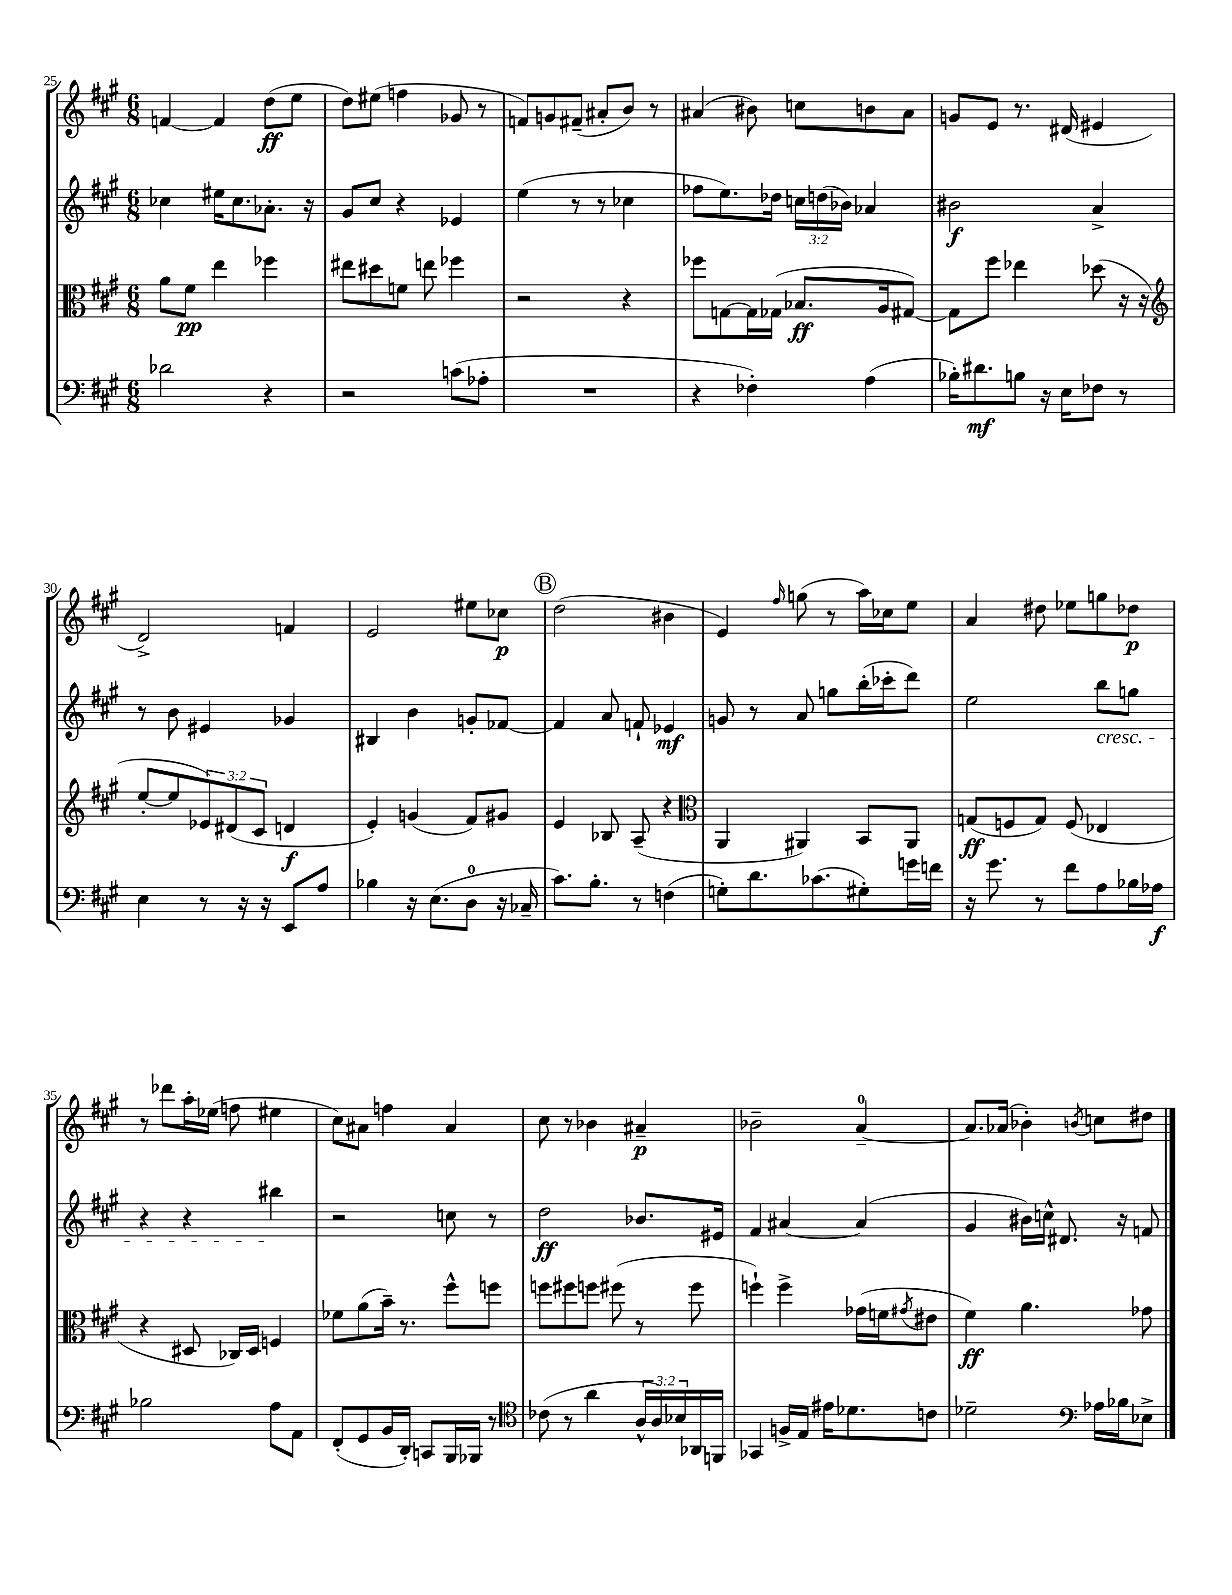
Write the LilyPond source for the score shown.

<<
\new StaffGroup <<
\new Staff = "s0" {
    \clef treble \key a \major \numericTimeSignature \time 6/8
    f'4~ f'4 d''8\ff( e''8 |
    d''8) eis''8( f''4 ges'8 r8 |
    f'8) g'8 fis'8--( ais'8-. b'8) r8 |
    ais'4( bis'8) c''8 b'8 ais'8 |
    g'8 e'8 r8. dis'16( eis'4 |
    d'2->) f'4 |
    e'2 eis''8 ces''8\p |
    \mark \markup { \circle "B" } d''2( bis'4 |
    e'4) \grace { fis''16 } g''8( r8 a''16) ces''16 e''8 |
    a'4 dis''8 ees''8 g''8 des''8\p |
    r8 des'''8 a''16-. ees''16( f''8 eis''4 |
    cis''8) ais'8 f''4 ais'4 |
    cis''8 r8 bes'4 ais'4--\p |
    bes'2-- a'4-0~-- |
    a'8. aes'16( bes'4-.) \acciaccatura { b'8 } c''8 dis''8 \bar "|." |
}
\new Staff = "s1" {
    \clef treble \key a \major \numericTimeSignature \time 6/8 \override Staff.TupletNumber.text = #tuplet-number::calc-fraction-text
    ces''4 eis''16 ces''8. aes'8.-. r16 |
    gis'8 cis''8 r4 ees'4 |
    e''4( r8 r8 ces''4 |
    fes''8 e''8.) des''16 \tuplet 3/2 { c''16 d''16( bes'16) } aes'4 |
    bis'2\f a'4-> |
    r8 b'8 eis'4 ges'4 |
    bis4 b'4 g'8-. fes'8~ |
    \mark \markup { \circle "B" } fes'4 a'8 f'8-! ees'4\mf |
    g'8 r8 a'8 g''8 b''16-.( ces'''16-. d'''8) |
    e''2 b''8\cresc g''8 |
    r4 r4 bis''4\! |
    r2 c''8 r8 |
    d''2\ff bes'8. eis'16 |
    fis'4 ais'4~ ais'4( |
    gis'4 bis'16) c''16-^ dis'8. r16 f'8 \bar "|." |
}
\new Staff = "s2" {
    \clef alto \key a \major \numericTimeSignature \time 6/8 \override Staff.TupletNumber.text = #tuplet-number::calc-fraction-text
    a'8 fis'8\pp e''4 fes''4 |
    eis''8 dis''8 f'8 e''8 fes''4 |
    r2 r4 |
    fes''8 g8~ g16 ges16( bes8.\ff a16 gis8~) |
    gis8 fis''8 ees''4 des''8( r16 r16 |
    \clef treble e''8~-. e''8 \tuplet 3/2 { ees'8) dis'8( cis'8 } d'4\f |
    e'4-.) g'4( fis'8) gis'8 |
    \mark \markup { \circle "B" } e'4 bes8 a8--( r4 |
    \clef alto a,4 ais,4) b,8 ais,8 |
    g8\ff( f8 g8) f8( ees4 |
    r4 dis8 ces16) dis16 f4 |
    fes'8 a'8( b'16--) r8. fis''8-^ f''8 |
    f''8 fis''8 f''8 fis''8( r8 fis''8 |
    f''4-!) f''4-> ges'16( f'16 \acciaccatura { gis'8 } eis'8 |
    fis'4\ff) a'4. ges'8 \bar "|." |
}
\new Staff = "s3" {
    \clef bass \key a \major \numericTimeSignature \time 6/8 \override Staff.TupletNumber.text = #tuplet-number::calc-fraction-text
    des'2 r4 |
    r2 c'8( aes8-. |
    R2. |
    r4 fes4-.) a4( |
    bes16-.) dis'8.\mf b8 r16 e16 fes8 r8 |
    e4 r8 r16 r16 e,8 a8 |
    bes4 r16 e8.( d8-0 r16 ces16-- |
    \mark \markup { \circle "B" } cis'8.) b8.-. r8 f4( |
    g8-.) d'8. ces'8.( gis8-.) g'16 f'16 |
    r16 gis'8. r8 fis'8 a8 bes16 aes16\f |
    bes2 a8 a,8 |
    fis,8-.( gis,8 b,16 d,16-.) c,8 b,,16 bes,,16 r8 |
    \clef tenor ces'8( r8 a'4 \tuplet 3/2 { a16-^ a16) bes16 } aes,16 f,16 |
    ges,4 f16-> e16 eis'16 des'8. c'8 |
    des'2-- \clef bass aes16 bes16 ees8-> \bar "|." |
}
>>
>>
\layout { \context { \Score currentBarNumber = #25 } }
